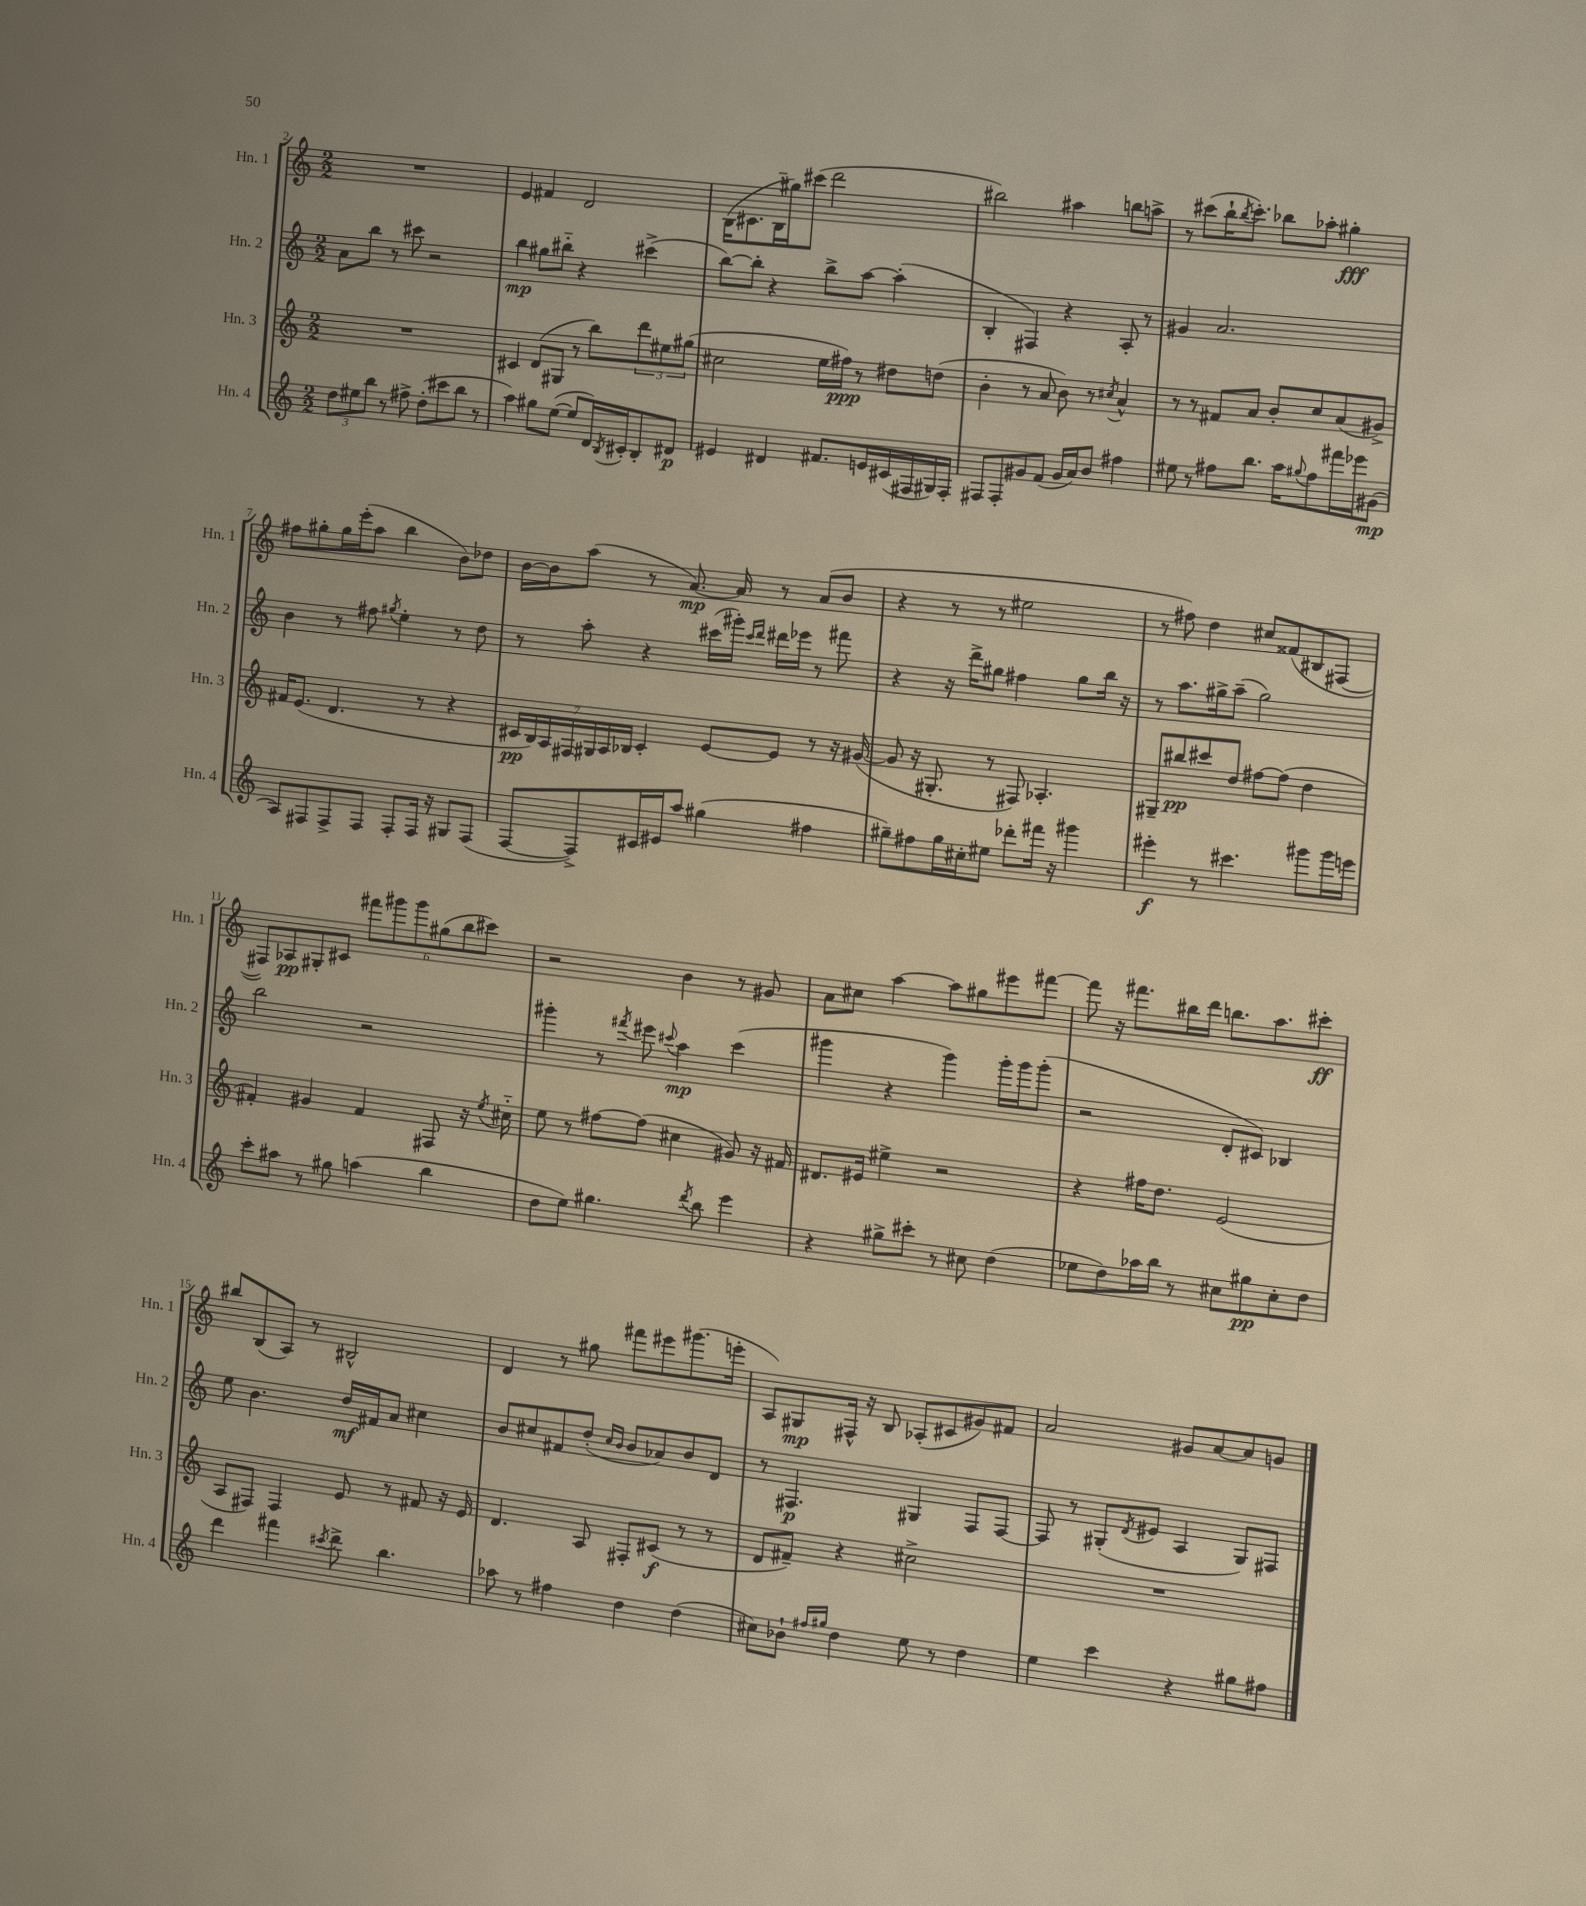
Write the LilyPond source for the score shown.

<<
\new StaffGroup <<
\new Staff = "s0" \with { instrumentName = "Hn. 1" shortInstrumentName = "Hn. 1" } {
    \clef treble \key c \major \numericTimeSignature \time 2/2
    R1 |
    e'4 fis'4 d'2 |
    b16( cis'8. b16-_ gis''16) cis'''8( d'''2 |
    bis''2) ais''4 b''8 a''8-> |
    r8 cis'''8( b''16-! \acciaccatura { b''8 } cis'''8.-.) bes''8 aes''8-. gis''4-.\fff |
    fis''8 gis''8-. gis''16 e'''16-.( a''8 b''4 b'8) des''8 |
    b'16~ b'16 a''8( r8 a'8.~\mp) a'16 r8 a'8( b'8 |
    r4 r8 r8 eis''2 |
    r8 fis''8) d''4 cis''8 fisis'8( bis8 fis8~ |
    fis8) aes8\pp gis8-. cis'8 \tuplet 6/4 { fis'''8 gis'''8 gis'''8 gis''8( b''8 cis'''8) } |
    r2 b'4 r8 gis'8 |
    a'8 cis''8 a''4~ a''8 gis''8 eis'''8 fis'''8~ |
    fis'''8 r16 fis'''8. bis''16 d'''16 b''8. a''8. cis'''8-.\ff |
    bis''8 b8( a8) r8 bis2-^ |
    d'4 r8 gis''8 fis'''8 eis'''8 gis'''8.( e'''16-. |
    a8) gis8\mp fis16-^ r16 b8 aes8-.( cis'8 gis'8) fis'8 |
    a'2 gis'8 a'8~ a'8 g'8 \bar "|." |
}
\new Staff = "s1" \with { instrumentName = "Hn. 2" shortInstrumentName = "Hn. 2" } {
    \clef treble \key c \major \numericTimeSignature \time 2/2
    a'8 b''8 r8 cis'''8 r2 |
    b''4\mp gis''8 bis''8-_ r4 cis'''4->( |
    b''8~) b''8-. r4 b''8-> a''8~ a''4-.( |
    b4-. fis4) r4 a8-. r8 |
    gis'4 a'2. |
    b'4 r8 fis''8 \acciaccatura { gis''8 } e''4-. r8 d''8 |
    r8 a''8-. r4 cis'''16( gis'''16-.) \grace { cis'''16 d'''16 } dis'''16 ees'''16 r8 fis'''8 |
    r4 r16 d'''16-> gis''8 fis''4 gis''8 b''16 r16 |
    r8 a''8. gis''16-> a''8--( gis''2) |
    b''2 r2 |
    gis'''4-. r8 \acciaccatura { fis'''8 } eis'''8 \appoggiatura { cis'''8 } a''4\mp cis'''4( |
    gis'''4 r4 gis'''4) gis'''16-. gis'''16 gis'''8-.( |
    r2 d'8-. cis'8) bes4 |
    e''8 b'4. d''16\mf fis'16 a'8 cis''4 |
    b'8 cis''8 fis'8 d''8-.( \grace { cis''16 b'16 } b'8 aes'8) b'8 d'8 |
    r8 fis4.\p gis4 fis8 fis8~ |
    fis8 r8 gis8-.( \acciaccatura { d'8 } eis'8 a4 gis8) fis8 \bar "|." |
}
\new Staff = "s2" \with { instrumentName = "Hn. 3" shortInstrumentName = "Hn. 3" } {
    \clef treble \key c \major \numericTimeSignature \time 2/2
    R1 |
    cis'4 d'8( gis8 r8 b''8) \tuplet 3/2 { d'''8 eis''8 gis''8( } |
    cis''2 e''16 fis''16\ppp) r8 dis''8 d''8( |
    b'4-. r8 a'8 b'8) r8 \acciaccatura { cis''8 } a'4-^ |
    r8 r8 fis'8 a'8 b'8-. c''8 a'8( gis'8->) |
    fis'16 e'8.( d'4. r8 r4 |
    \tuplet 7/4 { cis'16\pp b16) a16 fis16 gis16 a16 bes16 } cis'4-. e'8~ e'8 r8 r16 gis'16~( |
    gis'8 r16 gis8.-. r8 fis8) aes4.-. |
    gis8-- bis''8\pp cis'''8 d''8 fis''8~ fis''8( d''4 |
    fis'4-.) gis'4 fis'4 fis8 r16 \acciaccatura { e''8 } cis''16-_ |
    e''8 r8 fis''8~ fis''8( cis''4 gis'8) r16 fis'16 |
    dis'8. eis'16 eis''4-> r2 |
    r4 fis''16 d''8. e'2( |
    a8 fis8) fis4 e'8 r8 fis'8 r16 e'16 |
    d'4. a8 fis8-. cis'8\f( r8 r8 |
    d'8 fis'8--) r4 cis''2-> |
    R1 \bar "|." |
}
\new Staff = "s3" \with { instrumentName = "Hn. 4" shortInstrumentName = "Hn. 4" } {
    \clef treble \key c \major \numericTimeSignature \time 2/2
    \tuplet 3/2 { d''8 eis''8 b''8 } r8 fis''8-> d''8-.( cis'''8 b''8 r8 |
    a''4) gis''8 e''8~( e''8 d'16) \acciaccatura { b8 } cis'16-. b8-. dis'8\p |
    eis'4 dis'4 fis'8. e'16 cis'16( fis16 gis16) fis16-. |
    fis8 fis8-. gis'8 f'8( gis'16 a'16) b'8 fis''4 |
    eis''8 r8 fis''8 b''8. a''16 \appoggiatura { gis''8 } fis''8 fis'''16 ees'''16 gis'8\mp( |
    a8) fis8 fis8-> fis8 fis8-. fis16 r16 gis8 fis8( |
    f8~ f8->) cis'16 eis'16 a''8 gis''4( fis''4 |
    gis''8--) fis''8 gis''16 cis''16-. eis''8 des'''8-. fis'''16 r16 gis'''4 |
    eis'''4-.\f r8 cis'''4. gis'''8 gis'''16 e'''16 |
    c'''8-. ais''8 r8 gis''8 a''4( b''4 |
    d''8 e''8) gis''4. \acciaccatura { d'''8 } b''8 e'''4 |
    r4 gis''8-> cis'''8-. r8 cis''8 d''4( |
    ees''8 d''8) aes''16 b''16 r8 cis''8 gis''8\pp cis''8-. d''8 |
    d'''4 fis'''4 \acciaccatura { cis'''8 } d'''8-> b''4. |
    aes''8 r8 fis''4 d''4 d''4( |
    cis''8) bes'8-! \grace { fis''16 gis''16 } d''4 e''8 r8 d''4 |
    e''4 c'''4 r4 gis''8 fis''8 \bar "|." |
}
>>
>>
\layout { \context { \Score currentBarNumber = #2 } }
